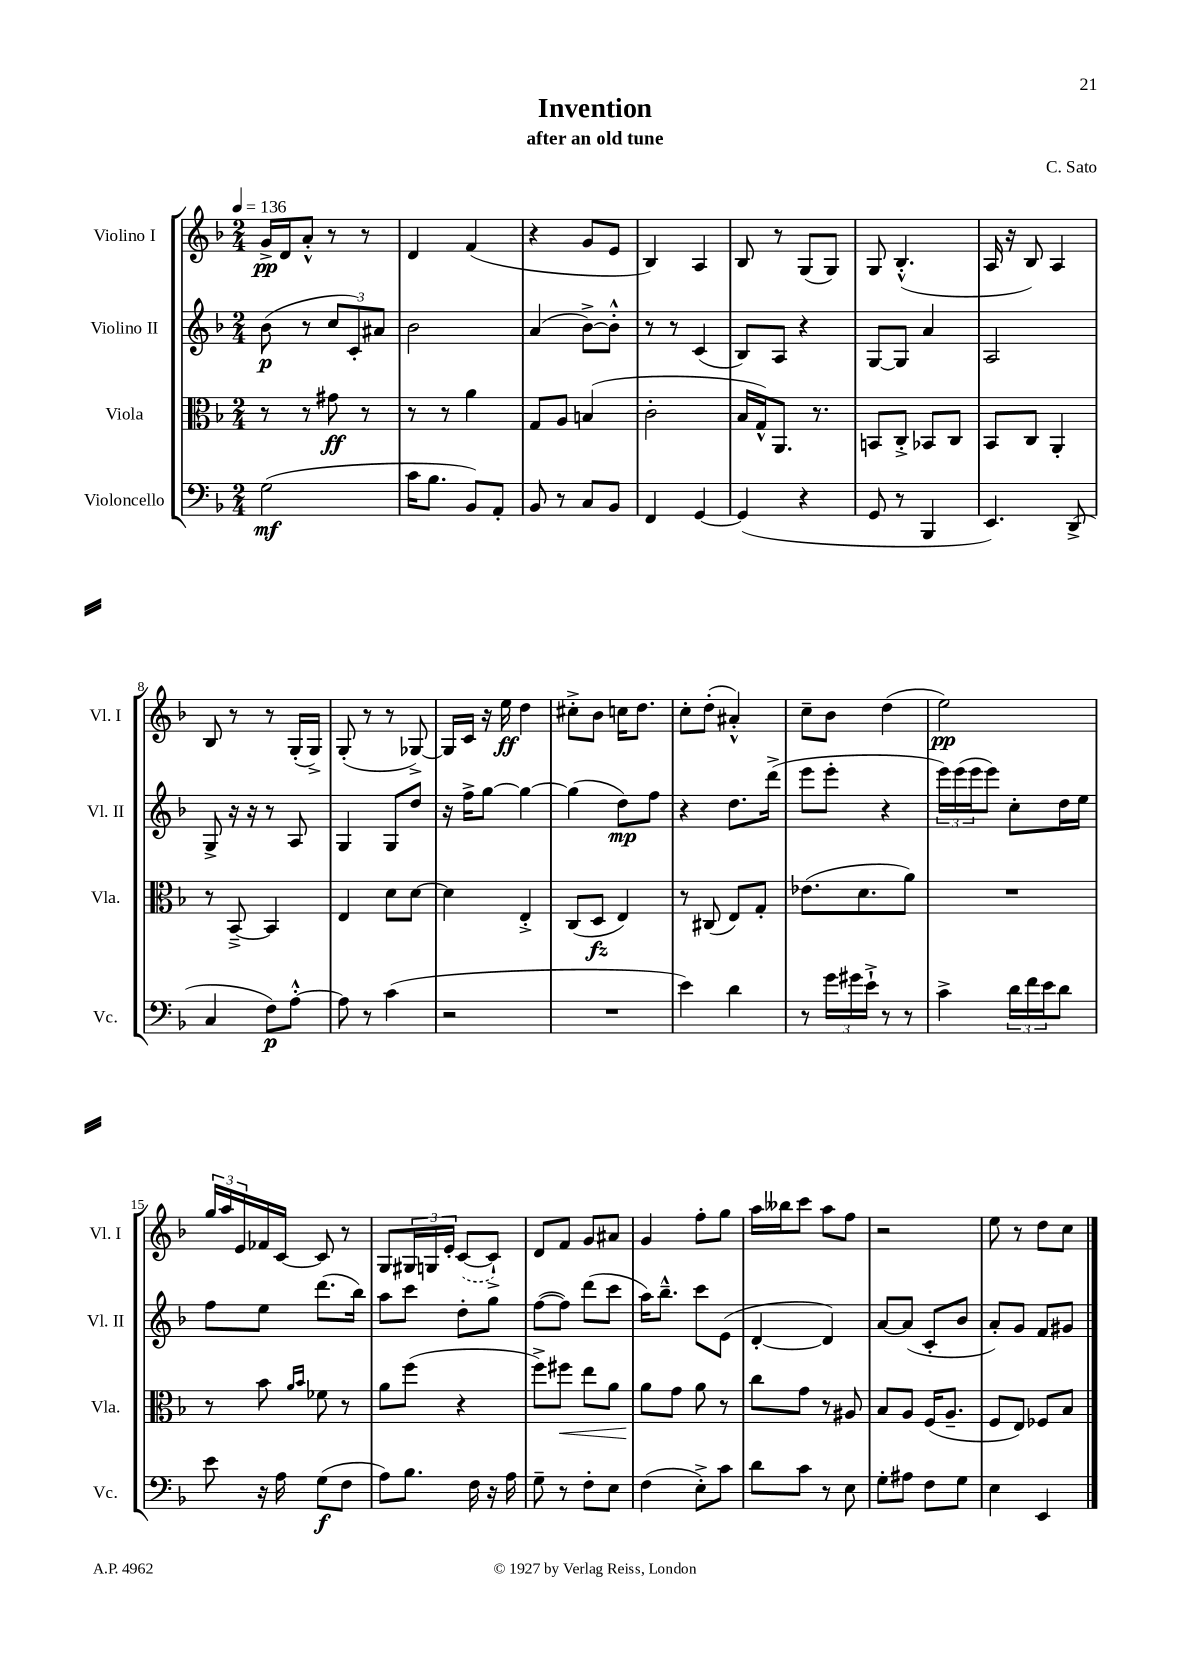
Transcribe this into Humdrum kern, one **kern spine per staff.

**kern	**kern	**kern	**kern
*staff4	*staff3	*staff2	*staff1
*clefF4	*clefC3	*clefG2	*clefG2
*k[b-]	*k[b-]	*k[b-]	*k[b-]
*M2/4	*M2/4	*M2/4	*M2/4
*MM136	*MM136	*MM136	*MM136
(2G	8r	(8b-	16g^
.	.	.	16d
.	8r	8r	8a'^^
.	8g#	12cc	8r
.	.	12c')	.
.	8r	.	8r
.	.	12a#	.
=	=	=	=
16c	8r	2b-	4d
8.B-	.	.	.
.	8r	.	.
8BB-)	4a	.	(4f
8AA'	.	.	.
=	=	=	=
8BB-	8G	(4a	4r
8r	8A	.	.
8C	(4B	[8b-^)	8g
8BB-	.	8b-'^^]	8e
=	=	=	=
4FF	2c'	8r	4B-)
.	.	8r	.
[4GG	.	(4c	4A
=	=	=	=
(4GG]	16B-	8B-)	8B-
.	16G^^)	.	.
.	8.AA	8A	8r
4r	.	4r	(8G
.	8.r	.	.
.	.	.	8G)
=	=	=	=
8GG	8BB	[8G	8G
8r	8C'^	8G]	(4.B-'^^
4BBB-	8BB-	4a	.
.	8C	.	.
=	=	=	=
4.EE)	8BB-	2A	16A
.	.	.	16r
.	8C	.	8B-)
.	4AA'	.	4A
(8DD^	.	.	.
=	=	=	=
4C	8r	8G^	8B-
.	[8BB-~^	16r	8r
.	.	16r	.
8F)	4BB-]	8r	8r
[8A'^^	.	8A	(16G'
.	.	.	16G^)
=	=	=	=
8A]	4E	4G	(8G'
8r	.	.	8r
(4c	8d	8G	8r
.	[8d	8dd	[8G-^)
=	=	=	=
2r	4d]	16r	16G-]
.	.	16ff^	16c
.	.	[8gg	16r
.	.	.	16ee
.	4E'^	4gg_	4dd
=	=	=	=
2r	(8C	(4gg]	8cc#'^
.	8D	.	8b-
.	4E)	8dd)	16cc
.	.	.	8.dd
.	.	8ff	.
=	=	=	=
4e)	8r	4r	8cc'
.	(8C#	.	(8dd'
4d	8E)	8.dd	4a#'^^)
.	8G'	.	.
.	.	(16ddd^	.
=	=	=	=
8r	(8.e-	8eee	8cc~
24g	.	8eee'	8b-
24g#	.	.	.
.	8.d	.	.
24e`^	.	.	.
8r	.	4r	(4dd
8r	8a)	.	.
=	=	=	=
4c^	2r	24eee)	2ee)
.	.	(24eee	.
.	.	24eee	.
.	.	8eee)	.
24d	.	8cc'	.
24f	.	.	.
24e	.	.	.
8d	.	16dd	.
.	.	16ee	.
=	=	=	=
8e	8r	8ff	24gg
.	.	.	24aa
.	.	.	24e
16r	8b-	8ee	16f-
16A	.	.	[16c
.	16qqa	.	.
.	16qqb-	.	.
(8G	8f-	(8.ddd	8c]
8F	8r	.	8r
.	.	16bb-)	.
=	=	=	=
8A)	8a	8aa	8G
8.B-	(8ff	8ccc	24G#
.	.	.	24G
.	.	.	24e'
.	4r	8dd'	([8c
16F	.	.	.
16r	.	8gg	8c`^])
16A	.	.	.
=	=	=	=
8G~	8ff^)	([8ff	8d
8r	8ff#	8ff])	8f
8F'	8ee	(8ddd	8g
8E	8a	8ccc	8a#
=	=	=	=
(4F	8a	16aa)	4g
.	.	8.bb-~^^	.
.	8g	.	.
8E'^)	8a	8ccc	8ff'
8c	8r	(8e	8gg
=	=	=	=
8d	8cc	[4d'	16aa
.	.	.	16bb--
8c	8g	.	8ccc
8r	8r	4d])	8aa
8E	8A#	.	8ff
=	=	=	=
8G'	8B-	[8a	2r
8A#	8A	(8a]	.
8F	(16F	8c'	.
.	8.A~	.	.
8G	.	8b-	.
=	=	=	=
4E	8F	8a')	8ee
.	8E)	8g	8r
4EE	8F-	8f	8dd
.	8B-	8g#	8cc
==	==	==	==
*-	*-	*-	*-
